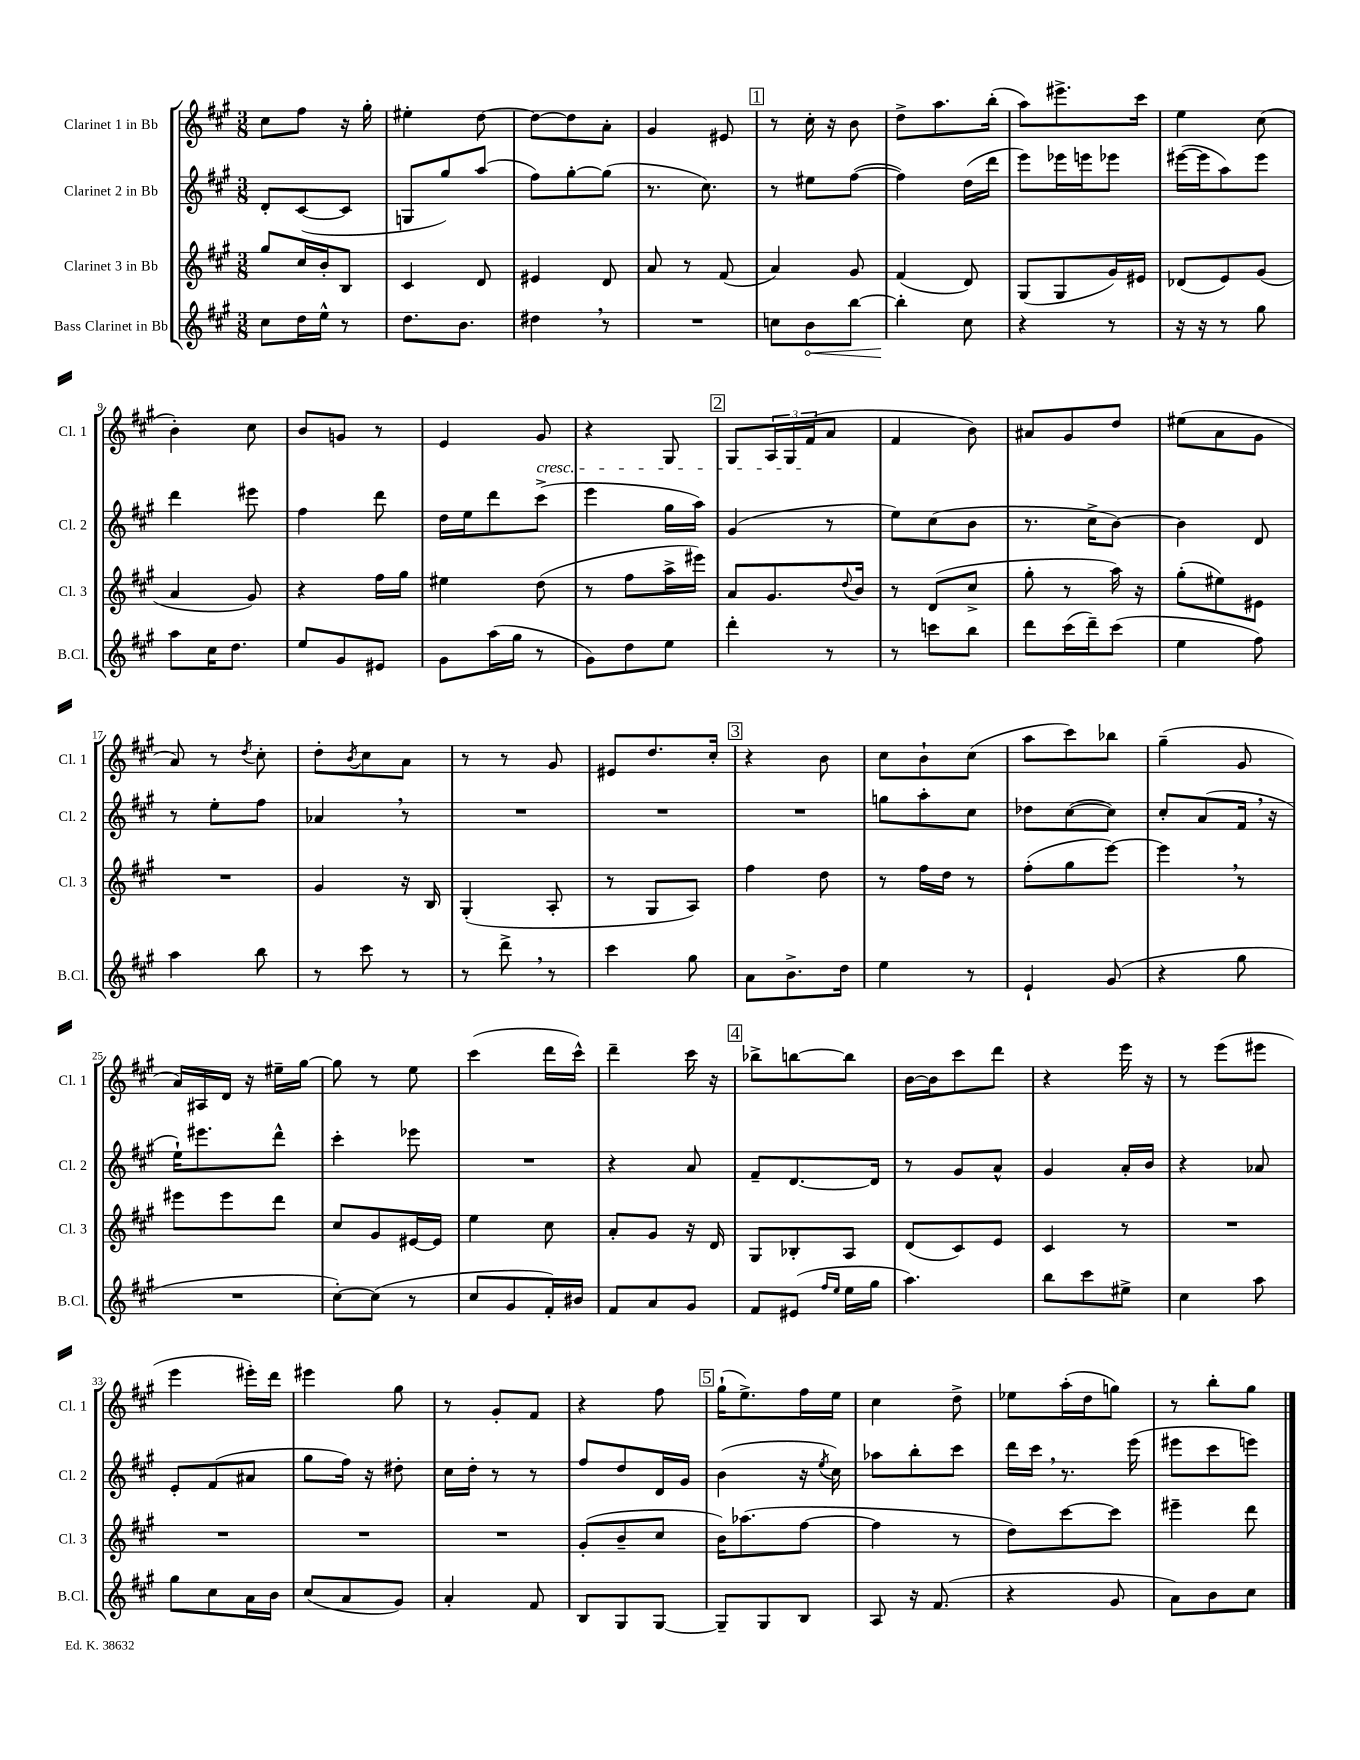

**kern	**dynam	**kern	**kern	**kern
*part4	*part4	*part3	*part2	*part1
*staff4	*staff4	*staff3	*staff2	*staff1
*I"Bass Clarinet in Bb	*	*I"Clarinet 3 in Bb	*I"Clarinet 2 in Bb	*I"Clarinet 1 in Bb
*I'B.Cl.	*	*I'Cl. 3	*I'Cl. 2	*I'Cl. 1
*clefG2	*	*clefG2	*clefG2	*clefG2
*k[f#c#g#]	*	*k[f#c#g#]	*k[f#c#g#]	*k[f#c#g#]
*M3/8	*	*M3/8	*M3/8	*M3/8
=1	=1	=1	=1	=1
8cc#\L	.	8gg#/L	8d'/L	8cc#\L
16dd\L	.	16cc#/L	([8c#/	8ff#\J
16ee^^\JJ	.	16b'/J	.	.
8r	.	8B/J	8c#/J]	16r
.	.	.	.	16gg#'\
=2	=2	=2	=2	=2
8.dd\L	.	4c#/	8Gn/L	4ee#X'\
.	.	.	8gg#/)	.
8.b\J	.	.	.	.
.	.	8d/	(8aa/J	[8dd\
=3	=3	=3	=3	=3
4dd#X,\	.	4e#X/	8ff#\L)	8dd\L_
.	.	.	[8gg#'\	8dd\]
8r	.	8d/	(8gg#\J]	8a'\J
=4	=4	=4	=4	=4
4.r	.	8a/	8.r	4g#/
.	.	8r	.	.
.	.	.	8.cc#\)	.
.	.	(8f#/	.	8e#X/
!!LO:REH:place=s1:t=1
=5	=5	=5	=5	=5
8ccn\L	.	4a/)	8r	8r
!	!LO:HP:b	!	!	!
8b\	<	.	8ee#X\L	16cc#'\
.	.	.	.	16r
[8bb\J	.	8g#/	([8ff#\J	8b\
=6	=6	=6	=6	=6
4bb'\]	.	(4f#/	4ff#\])	8dd^\L
.	.	.	.	8.aa\
8cc#\	[	8d/)	(16dd\LL	.
.	.	.	16ddd\JJ	(16bb'\Jk
=7	=7	=7	=7	=7
4r	.	(8G#/L	8eee\L)	8aa\L)
.	.	8G#/	16eee-X\L	8.eee#X^\
.	.	.	16eeen\J	.
8r	.	16g#/L)	8eee-X\J	.
.	.	16e#X/JJ	.	16ccc#\Jk
=8	=8	=8	=8	=8
16r	.	(8d-X/L	([16eee#X\LL	4ee\
16r	.	.	16eee#\J]	.
8r	.	8e/)	8aa\)	.
8gg#\	.	(8g#/J	8eee#\J	(8cc#\
!!LO:LB:g=z
=9	=9	=9	=9	=9
8aa\L	.	4a/	4ddd\	4b'\)
16cc#\K	.	.	.	.
8.dd\J	.	.	.	.
.	.	8g#/)	8eee#X\	8cc#\
=10	=10	=10	=10	=10
8ee/L	.	4r	4ff#\	8b/L
8g#/	.	.	.	8gn/J
8e#X/J	.	16ff#\LL	8ddd\	8r
.	.	16gg#\JJ	.	.
=11	=11	=11	=11	=11
8g#\L	.	4ee#X\	16dd\LL	4e/
.	.	.	16ee\J	.
(16aa\L	.	.	8ddd\	.
16gg#\JJ	.	.	.	.
!	!	!	!	!LO:TX:b:i:t=cresc.
8r	.	(8dd\	(8ccc#^\J	8g#/
=12	=12	=12	=12	=12
8g#\L)	.	8r	4eee\	4r
8dd\	.	8ff#\L	.	.
8ee\J	.	16aa^\L	16gg#\LL	8G#/
.	.	16eee#X\JJ)	16aa\JJ)	.
!!LO:REH:place=s1:t=2
=13	=13	=13	=13	=13
4ddd'\	.	8a/L	(4g#/	8G#/L
.	.	8.g#/	.	24A/L
.	.	.	.	24G#/
.	.	.	.	(24f#/J
8r	.	.	8r	8a/J
.	.	8qqdd/	.	.
.	.	16b/Jk	.	.
=14	=14	=14	=14	=14
8r	.	8r	8ee\L)	4f#/
8cccn\L	.	(8d/L	(8cc#\	.
8bb\J	.	8cc#^/J	8b\J	8b\)
=15	=15	=15	=15	=15
8ddd\L	.	8gg#'\	8.r	8a#X/L
(16ccc#\L	.	8r	.	8g#/
16ddd~\J)	.	.	16cc#^\KL	.
(8ccc#\J	.	16aa\)	[8b\J)	8dd/J
.	.	16r	.	.
=16	=16	=16	=16	=16
4ee\	.	(8gg#'\L	4b\]	(8ee#X\L
.	.	8ee#X\)	.	8a\
8ff#\)	.	8e#X\J	8d/	8g#\J
!!LO:LB:g=z
=17	=17	=17	=17	=17
4aa\	.	4.r	8r	8a/)
.	.	.	8ee'\L	8r
.	.	.	.	8qdd/
8bb\	.	.	8ff#\J	8cc#'\
=18	=18	=18	=18	=18
8r	.	4g#/	4a-X,/	8dd'\L
.	.	.	.	8qb/
8ccc#\	.	.	.	8cc#\
8r	.	16r	8r	8a\J
.	.	16B/	.	.
=19	=19	=19	=19	=19
8r	.	(4G#'/	4.r	8r
8ddd^,\	.	.	.	8r
8r	.	8A'/	.	8g#/
=20	=20	=20	=20	=20
4ccc#\	.	8r	4.r	8e#X/L
.	.	8G#/L	.	8.dd/
8gg#\	.	8A/J)	.	.
.	.	.	.	16cc#'/Jk
!!LO:REH:place=s1:t=3
=21	=21	=21	=21	=21
8a\L	.	4ff#\	4.r	4r
8.b^\	.	.	.	.
.	.	8dd\	.	8b\
16dd\Jk	.	.	.	.
=22	=22	=22	=22	=22
4ee\	.	8r	8ggn\L	8cc#\L
.	.	16ff#\LL	8aa'\	8b`\
.	.	16dd\JJ	.	.
8r	.	8r	8cc#\J	(8cc#\J
=23	=23	=23	=23	=23
4e`/	.	(8ff#'\L	8dd-X\L	8aa\L
.	.	8gg#\	([8cc#\	8ccc#\)
(8g#/	.	[8eee\J)	8cc#\J])	8bb-X\J
=24	=24	=24	=24	=24
4r	.	4eee,\]	8cc#'/L	(4gg#~\
.	.	.	(8a/	.
8gg#\	.	8r	16f#,/Jk	8g#/
.	.	.	16r	.
!!LO:LB:g=z
=25	=25	=25	=25	=25
4.r	.	8eee#X\L	16ee`\KL)	16a/LL)
.	.	.	8.eee#X\	16A#X/
.	.	8eee#\	.	16d/JJ
.	.	.	.	16r
.	.	8ddd\J	8ddd^^\J	16ee#X~\LL
.	.	.	.	[16gg#\JJ
=26	=26	=26	=26	=26
[8cc#'\L)	.	8cc#/L	4ccc#'\	8gg#\]
(8cc#\J]	.	8g#/	.	8r
8r	.	[16e#X/L	8eee-X\	8ee\
.	.	16e#/JJ]	.	.
=27	=27	=27	=27	=27
8cc#/L	.	4ee\	4.r	(4ccc#\
8g#/	.	.	.	.
16f#'/L)	.	8cc#\	.	16ddd\LL
16b#X/JJ	.	.	.	16ccc#^^\JJ)
=28	=28	=28	=28	=28
8f#/L	.	8a'/L	4r	4ddd~\
8a/	.	8g#/J	.	.
8g#/J	.	16r	8a/	16ccc#\
.	.	16d/	.	16r
!!LO:REH:place=s1:t=4
=29	=29	=29	=29	=29
8f#/L	.	8G#/L	8f#~/L	8bb-X^\L
(8e#X/J	.	8B-X'/	[8.d/	[8bbn\
16qqff#/LL	.	.	.	.
16qqee/JJ	.	.	.	.
16ee\LL	.	8A/J	.	8bb\J]
16gg#\JJ	.	.	16d/Jk]	.
=30	=30	=30	=30	=30
4.aa\)	.	(8d/L	8r	[16b\LL
.	.	.	.	16b\J]
.	.	8c#/)	8g#/L	8ccc#\
.	.	8e/J	8a^^/J	8ddd\J
=31	=31	=31	=31	=31
8bb\L	.	4c#/	4g#/	4r
8ccc#\	.	.	.	.
8ee#X^\J	.	8r	16a'/LL	16eee\
.	.	.	16b/JJ	16r
=32	=32	=32	=32	=32
4cc#\	.	4.r	4r	8r
.	.	.	.	(8eee\L
8aa\	.	.	8a-X/	8eee#X\J
!!LO:LB:g=z
=33	=33	=33	=33	=33
8gg#\L	.	4.r	8e'/L	4eee\
8cc#\	.	.	(8f#/	.
16a\L	.	.	8a#X/J	16eee#X'\LL)
16b\JJ	.	.	.	16ddd\JJ
=34	=34	=34	=34	=34
(8cc#/L	.	4.r	8gg#\L	4eee#X\
8a/	.	.	16ff#\Jk)	.
.	.	.	16r	.
8g#/J)	.	.	8dd#X'\	8gg#\
=35	=35	=35	=35	=35
4a'/	.	4.r	16cc#\LL	8r
.	.	.	16dd'\JJ	.
.	.	.	8r	8g#'/L
8f#/	.	.	8r	8f#/J
=36	=36	=36	=36	=36
8B/L	.	(8g#'/L	8ff#/L	4r
8G#/	.	8b~/	8dd/	.
[8G#/J	.	8cc#/J	16d/L	8ff#\
.	.	.	16g#/JJ	.
!!LO:REH:place=s1:t=5
=37	=37	=37	=37	=37
8G#~/L]	.	16b\KL)	(4b\	(16gg#`\KL
.	.	(8.aa-X\	.	8.ee^\)
8G#/	.	.	.	.
8B/J	.	[8ff#\J	16r	16ff#\L
.	.	.	8qee/	.
.	.	.	16cc#\)	16ee\JJ
=38	=38	=38	=38	=38
8A/	.	4ff#\]	8aa-X\L	4cc#\
16r	.	.	8bb'\	.
(8.f#/	.	.	.	.
.	.	8r	8ccc#\J	8dd^\
=39	=39	=39	=39	=39
4r	.	8dd\L)	16ddd\LL	8ee-X\L
.	.	.	16ccc#,\JJ	.
.	.	[8ccc#\	8.r	(16aa'\L
.	.	.	.	16dd\J
8g#/	.	8ccc#\J]	.	8ggn\J)
.	.	.	(16eee\	.
=40	=40	=40	=40	=40
8a\L)	.	4eee#X~\	8eee#X\L	8r
8b\	.	.	8ccc#\	8bb'\L
8cc#\J	.	8ddd\	8eeen\J)	8gg#\J
==	==	==	==	==
*-	*-	*-	*-	*-
